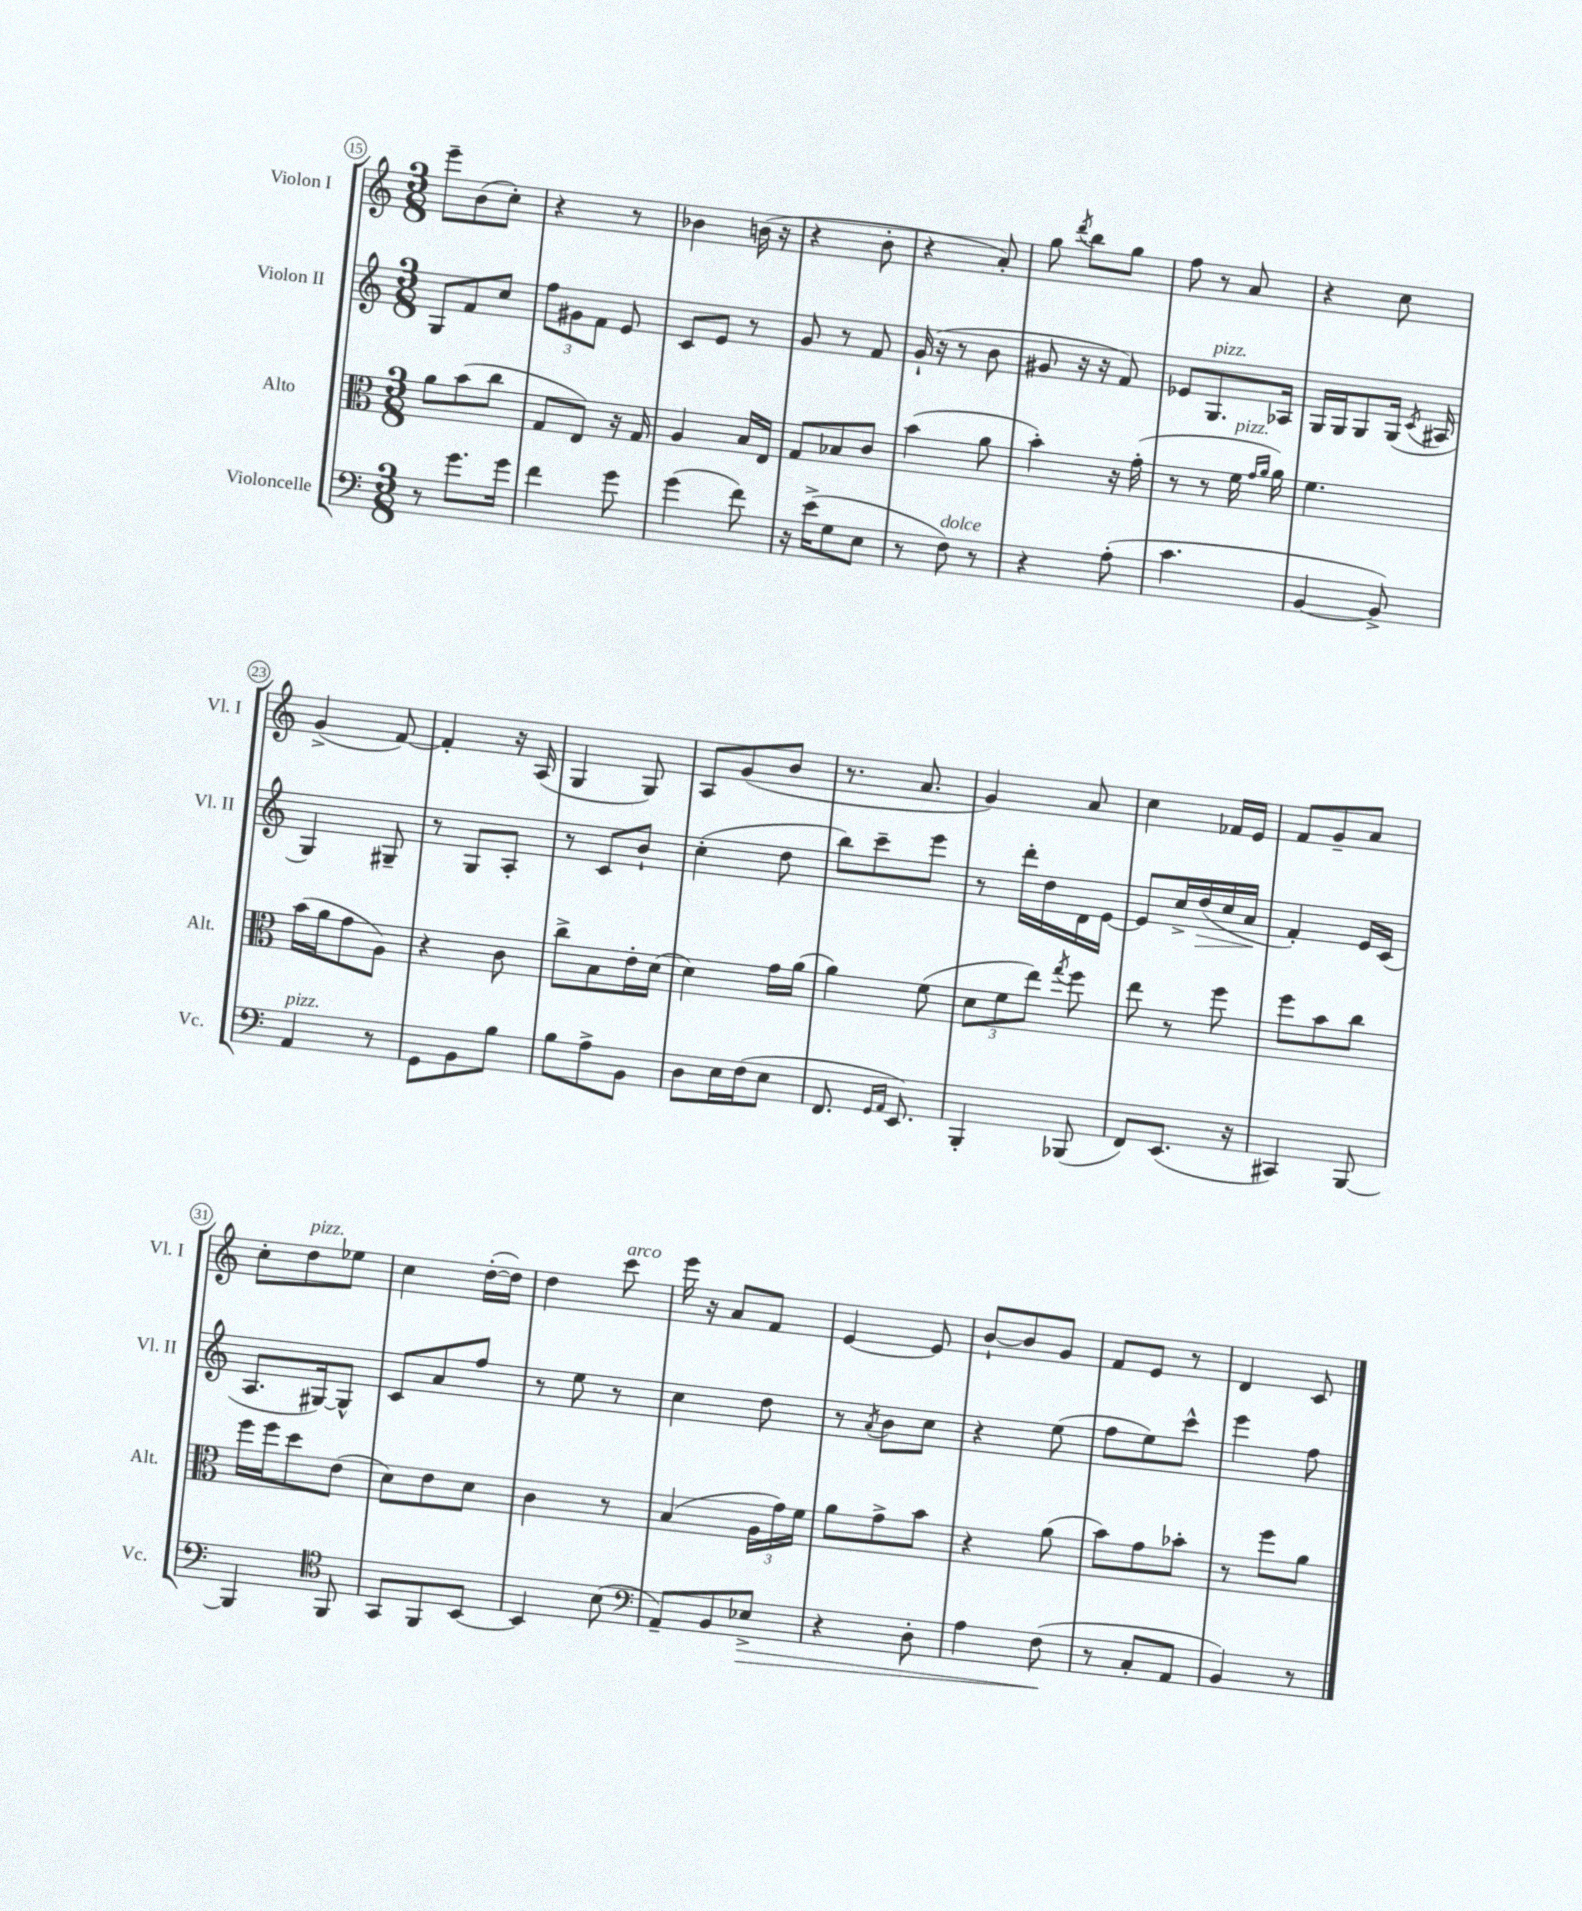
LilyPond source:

<<
\new StaffGroup <<
\new Staff = "s0" \with { instrumentName = "Violon I" shortInstrumentName = "Vl. I" } {
    \clef treble \key c \major \numericTimeSignature \time 3/8
    \autoBeamOff e'''8[-- b'8( c''8]-.) |
    r4 r8 |
    bes'4 b'16( r16 |
    r4 b'8-. |
    r4 a'8-.) |
    g''8 \acciaccatura { d'''8 } b''8[ g''8] |
    f''8 r8 a'8 |
    r4 c''8 |
    g'4->( f'8~) |
    f'4-. r16 a16( |
    g4 g8) |
    a8[ g'8( b'8] |
    r8. a'8. |
    g'4) a'8 |
    c''4 fes'16[ e'16] |
    f'8[ g'8-- a'8] |
    c''8[-. d''8^\markup { \italic "pizz." } ees''8] |
    c''4 d''16[~-.( d''16]) |
    d''4 c'''8^\markup { \italic "arco" } |
    e'''16 r16 a'8[ f'8] |
    e'4~ e'8 |
    b'8[~-! b'8 g'8] |
    f'8[ e'8] r8 |
    d'4 c'8 \bar "|." |
}
\new Staff = "s1" \with { instrumentName = "Violon II" shortInstrumentName = "Vl. II" } {
    \clef treble \key c \major \numericTimeSignature \time 3/8
    \autoBeamOff g8[ f'8 c''8] |
    \tuplet 3/2 { f''8[ gis'8 f'8] } e'8 |
    c'8[ e'8] r8 |
    g'8 r8 f'8 |
    g'16-!( r16 r8 b'8 |
    gis'8 r16 r16 f'8) |
    ees'8[ g8.^\markup { \italic "pizz." } aes16] |
    g16[ g16 g8 g16]( \acciaccatura { c'8 } ais16 |
    g4) gis8-- |
    r8 g8[ a8]-. |
    r8 c'8[ b'8]-! |
    c''4-.( d''8 |
    b''8[) c'''8-- e'''8] |
    r8 d'''16[-. d''16 d'16 e'16]~ |
    e'8[ c''16-> d''16\>( c''16 a'16]\! |
    f'4-.) e'16[ c'16]( |
    a8.[ gis16~) gis8]-^ |
    c'8[ a'8 f''8] |
    r8 e''8 r8 |
    c''4 d''8 |
    r8 \acciaccatura { a'8 } b'8[ c''8] |
    r4 e''8( |
    f''8[ e''8) c'''8]-^ |
    e'''4 f''8 \bar "|." |
}
\new Staff = "s2" \with { instrumentName = "Alto" shortInstrumentName = "Alt." } {
    \clef alto \key c \major \numericTimeSignature \time 3/8
    \autoBeamOff a'8[ b'8( c''8] |
    g8[ e8]) r16 g16 |
    a4 b16[ e16] |
    g8[ bes8 c'8] |
    b'4( a'8 |
    b'4-.) r16 g'16-.( |
    r8 r8 f'16^\markup { \italic "pizz." } \grace { g'16[ a'16] } a'16) |
    f'4. |
    b'16[( a'16 g'8 a8]) |
    r4 c'8 |
    c''8[-> b8 e'16-. d'16]( |
    d'4) g'16[ a'16]( |
    a'4) f'8( |
    \tuplet 3/2 { d'8[ f'8 e''8]) } \acciaccatura { g''8 } f''8 |
    e''8 r8 f''8 |
    f''8[ b'8 c''8] |
    f''16[ f''16 d''8 e'8]( |
    d'8[) e'8 d'8] |
    c'4 r8 |
    b4( \tuplet 3/2 { a16[ g'16) f'16] } |
    a'8[ g'8-> b'8] |
    r4 a'8( |
    b'8[) g'8 bes'8]-. |
    r8 f''8[ a'8] \bar "|." |
}
\new Staff = "s3" \with { instrumentName = "Violoncelle" shortInstrumentName = "Vc." } {
    \clef bass \key c \major \numericTimeSignature \time 3/8
    \autoBeamOff r8 g'8.[ g'16] |
    f'4 g'8 |
    g'4( f'8) |
    r16 e'16[->( g8 e8] |
    r8 f8^\markup { \italic "dolce" }) r8 |
    r4 a8-.( |
    c'4. |
    b,4~ b,8->) |
    a,4^\markup { \italic "pizz." } r8 |
    g,8[ b,8 b8] |
    b8[ a8-> b,8] |
    d8[ e16 f16( e8] |
    f,8. \grace { g,16[ a,16] } e,8.) |
    b,,4-. bes,,8( |
    f,8[) e,8.]( r16 |
    cis,4) b,,8~ |
    b,,4 \clef tenor f,8 |
    g,8[ f,8 b,8]~ |
    b,4 b8( |
    \clef bass a,8[--) b,8 ees8]->\> |
    r4 d8-. |
    a4 f8\!( |
    r8 c8[-. a,8] |
    b,4) r8 \bar "|." |
}
>>
>>
\layout { \context { \Score currentBarNumber = #15 \override BarNumber.stencil = #(make-stencil-circler 0.1 0.3 ly:text-interface::print) } }
